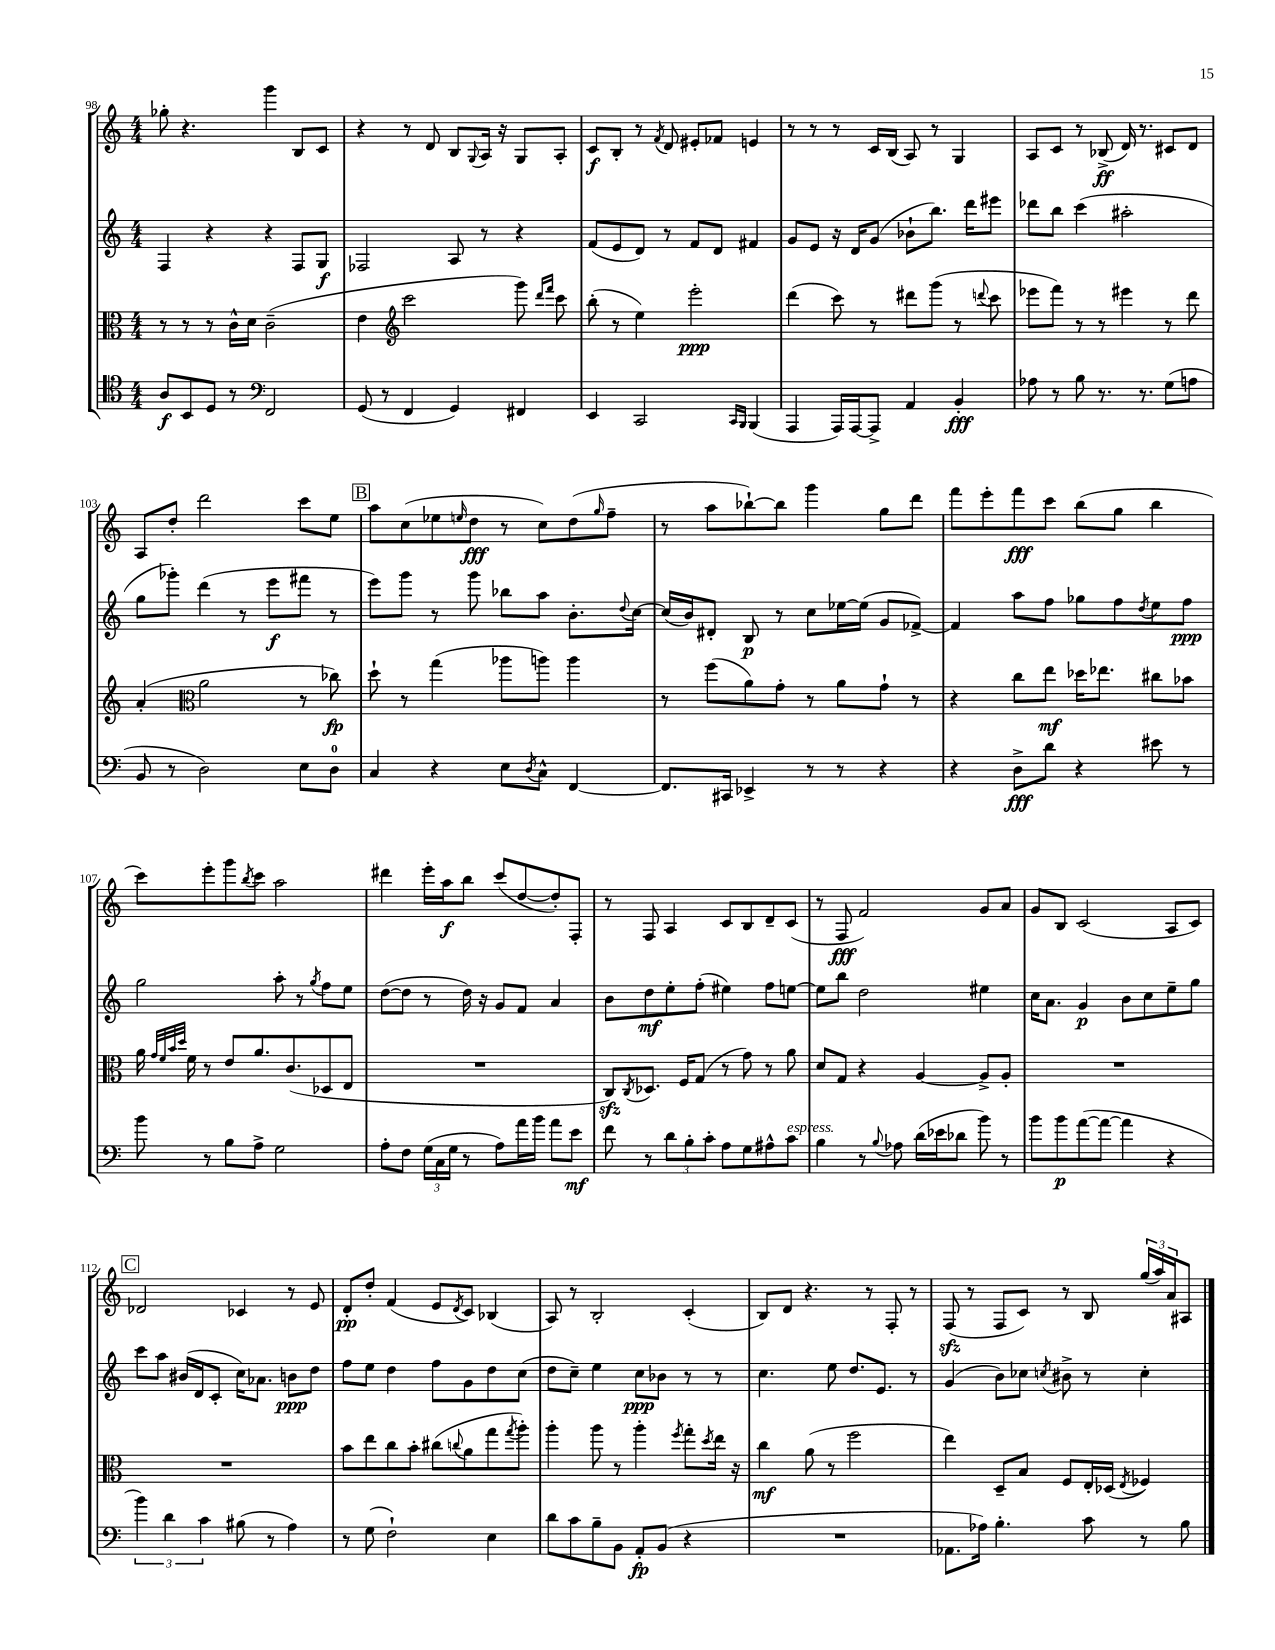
<<
\new StaffGroup <<
\new Staff = "s0" {
    \clef treble \key c \major \numericTimeSignature \time 4/4
    ges''8-. r4. g'''4 b8 c'8 |
    r4 r8 d'8 b8 \appoggiatura { g8 } a16 r16 g8 a8-. |
    c'8\f b8-. r8 \acciaccatura { f'8 } d'8 eis'8-. fes'8 e'4 |
    r8 r8 r8 c'16 b16( a8) r8 g4 |
    a8 c'8 r8 bes8->\ff( d'16) r8. cis'8 d'8 |
    a8 d''8-. d'''2 c'''8 e''8 |
    \mark \markup { \box "B" } a''8 c''8( ees''8 \grace { e''16 } d''8\fff r8 c''8) d''8( \grace { g''16 } f''8-- |
    r8 a''8 bes''8~-!) bes''8 g'''4 g''8 d'''8 |
    f'''8 e'''8-. f'''8\fff c'''8 b''8( g''8 b''4 |
    c'''8) e'''8-. g'''8 \acciaccatura { b''8 } c'''8 a''2 |
    dis'''4 e'''16-. a''16\f b''8 c'''8( d''8~ d''8-.) f8-. |
    r8 f8 a4 c'8 b8 d'8-- c'8( |
    r8 f8\fff f'2) g'8 a'8 |
    g'8 b8 c'2( a8 c'8) |
    \mark \markup { \box "C" } des'2 ces'4 r8 e'8 |
    d'8-.\pp d''8-. f'4( e'8 \acciaccatura { d'8 } c'8) bes4( |
    a8) r8 b2-. c'4-.( |
    b8) d'8 r4. r8 f8-. r8 |
    f8\sfz( r8 f8 c'8) r8 b8 \tuplet 3/2 { g''16( a''16) a'16 } ais8 \bar "|." |
}
\new Staff = "s1" {
    \clef treble \key c \major \numericTimeSignature \time 4/4
    f4 r4 r4 f8 g8\f |
    fes2 a8 r8 r4 |
    f'8( e'8 d'8) r8 f'8 d'8 fis'4 |
    g'8 e'8 r16 d'16 g'8( bes'8-! b''8.) d'''16 eis'''8 |
    des'''8 b''8 c'''4( ais''2-. |
    g''8 ges'''8-.) d'''4( r8 e'''8\f fis'''8 r8 |
    \mark \markup { \box "B" } e'''8) g'''8 r8 g'''8 bes''8 a''8 b'8.-. \appoggiatura { d''8 } c''16~ |
    c''16( b'16) dis'8-. b8\p r8 c''8 ees''16~ ees''16( g'8 fes'8~->) |
    fes'4 a''8 f''8 ges''8 f''8 \acciaccatura { d''8 } e''8 f''8\ppp |
    g''2 a''8-. r8 \acciaccatura { g''8 } f''8 e''8 |
    d''8~( d''8 r8 d''16) r16 g'8 f'8 a'4 |
    b'8 d''8\mf e''8-. f''8-.( eis''4) f''8 e''8~ |
    e''8 b''8 d''2 eis''4 |
    c''16 a'8. g'4\p b'8 c''8 e''8-- g''8 |
    \mark \markup { \box "C" } c'''8 a''8 bis'16( d'16 c'8-. c''16) aes'8. b'8\ppp d''8 |
    f''8 e''8 d''4 f''8 g'8 d''8 c''8( |
    d''8 c''8--) e''4 c''8\ppp bes'8 r8 r8 |
    c''4. e''8 d''8. e'8. r8 |
    g'4( b'8) ces''8 \acciaccatura { c''8 } bis'8-> r8 c''4-. \bar "|." |
}
\new Staff = "s2" {
    \clef alto \key c \major \numericTimeSignature \time 4/4
    r8 r8 r8 c'16-^ d'16 c'2--( |
    e'4 \clef treble c'''2 g'''8) \grace { d'''16 f'''16 } c'''8 |
    b''8-.( r8 e''4) e'''2-.\ppp |
    d'''4( c'''8) r8 dis'''8 g'''8( r8 \appoggiatura { d'''8 } c'''8 |
    ees'''8 f'''8) r8 r8 eis'''4 r8 d'''8 |
    a'4-.( \clef alto a'2 r8 ces''8\fp) |
    \mark \markup { \box "B" } d''8-! r8 g''4( aes''8 a''8) a''4 |
    r8 f''8( a'8) g'8-. r8 a'8 g'8-! r8 |
    r4 c''8 e''8\mf des''16 ees''8. cis''8 bes'8 |
    a'16 \grace { g'32 f'32 b'32 d''32 } f'16 r8 e'8 a'8. c'8.( des8 e8 |
    R1 |
    c8\sfz) \acciaccatura { c8 } des8. f16 g8( r8 g'8) r8 a'8 |
    d'8 g8 r4 a4~ a8-> a8-. |
    R1 |
    \mark \markup { \box "C" } R1 |
    b'8 e''8 c''8 b'8-. cis''8( \appoggiatura { c''8 } a'8 g''8 \acciaccatura { g''8 } a''8-.) |
    a''4-. a''8 r8 a''4-. \acciaccatura { f''8 } g''8-. \acciaccatura { d''8 } e''16 r16 |
    c''4\mf a'8( r8 f''2 |
    e''4) d8-- b8 f8 e16-. des16( \acciaccatura { e8 } fes4) \bar "|." |
}
\new Staff = "s3" {
    \clef tenor \key c \major \numericTimeSignature \time 4/4
    a8\f b,8 d8 r8 \clef bass f,2 |
    g,8( r8 f,4 g,4) fis,4 |
    e,4 c,2 \grace { c,16 b,,16 } b,,4( |
    a,,4 a,,16) a,,16~ a,,8-> a,4 b,4-.\fff |
    aes8 r8 b8 r8. r8. g8( a8 |
    b,8 r8 d2) e8 d8-0 |
    \mark \markup { \box "B" } c4 r4 e8 \acciaccatura { d8 } c8-^ f,4~ |
    f,8. cis,16 ees,4-> r8 r8 r4 |
    r4 d8->\fff d'8 r4 eis'8 r8 |
    b'8 r8 b8 a8-> g2 |
    a8-. f8 \tuplet 3/2 { g16( c16 g16 } r8 a8) a'16 b'16 a'8 e'8\mf |
    f'8 r8 \tuplet 3/2 { d'8 b8-. c'8-. } a8 g8 ais8-^ c'8^\markup { \italic "espress." } |
    b4 r8 \appoggiatura { b8 } aes8 d'16( ees'16 des'8 b'8) r8 |
    b'8 b'8\p a'8~( a'8~ a'4 r4 |
    \mark \markup { \box "C" } \tuplet 3/2 { b'4) d'4 c'4 } bis8( r8 a4) |
    r8 g8( f2-!) e4 |
    d'8 c'8 b8-- b,8 a,8-.\fp b,8( r4 |
    R1 |
    aes,8. aes16) b4.-. c'8 r8 b8 \bar "|." |
}
>>
>>
\layout { \context { \Score currentBarNumber = #98 } }
